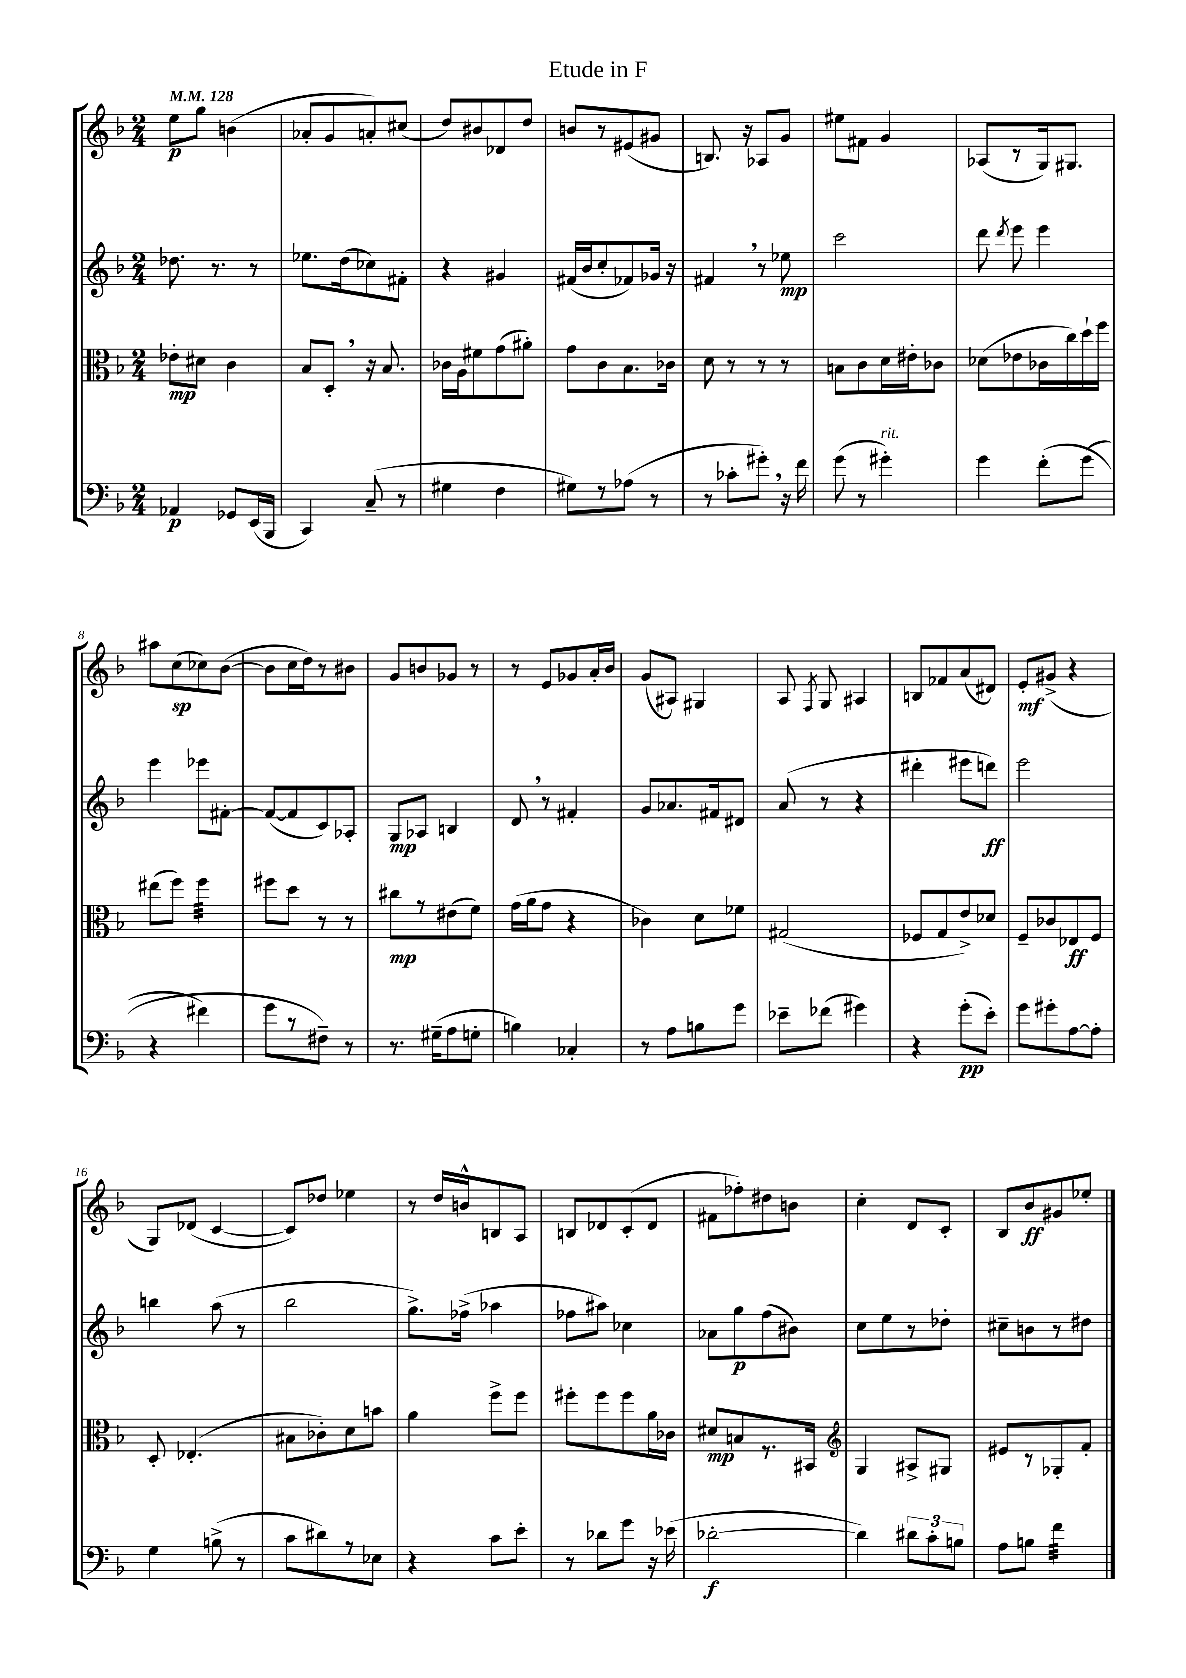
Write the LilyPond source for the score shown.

\header { title = "Etude in F" }
<<
\new StaffGroup <<
\new Staff = "s0" {
    \clef treble \key f \major \numericTimeSignature \time 2/4 \tempo 4 = 128
    \autoBeamOff e''8[\p g''8] b'4( |
    aes'8[-. g'8 a'8-.) cis''8]( |
    d''8[) bis'8 des'8 d''8] |
    b'8[ r8 eis'8( gis'8] |
    b8.) r16 aes8[ g'8] |
    eis''8[ fis'8] g'4 |
    aes8[( r8 g16) gis8.] |
    ais''8[ c''8\sp( ces''8) bes'8]~( |
    bes'8[ c''16 d''16) r8 bis'8] |
    g'8[ b'8 ges'8] r8 |
    r8 e'8[ ges'8 a'16-. bes'16] |
    g'8[( ais8]) gis4 |
    a8 \acciaccatura { f8 } g8 ais4 |
    b8[ fes'8 a'8( dis'8]) |
    e'8[-.\mf gis'8]->( r4 |
    g8[) des'8]( c'4~ |
    c'8[) des''8] ees''4 |
    r8 d''16[ b'16-^ b8 a8] |
    b8[ des'8 c'8-.( des'8] |
    fis'8[ fes''8-.) dis''8 b'8] |
    c''4-. d'8[ c'8]-. |
    bes8[ bes'8\ff gis'8 ees''8]-. \bar "|." |
}
\new Staff = "s1" {
    \clef treble \key f \major \numericTimeSignature \time 2/4
    \autoBeamOff des''8. r8. r8 |
    ees''8.[ d''16( ces''8) fis'8]-. |
    r4 gis'4 |
    fis'16[( bes'16 c''8-. fes'8) ges'16] r16 |
    fis'4 \breathe r8 ees''8\mp |
    c'''2 |
    d'''8 \acciaccatura { d'''8 } e'''8 e'''4 |
    e'''4 ees'''8[ fis'8]~-. |
    fis'8[~( fis'8 c'8) aes8]-. |
    g8[\mp aes8] b4 |
    d'8 \breathe r8 fis'4-. |
    g'8[ aes'8. fis'16 dis'8] |
    a'8( r8 r4 |
    dis'''4-. eis'''8[ d'''8]\ff) |
    e'''2 |
    b''4 a''8( r8 |
    bes''2 |
    g''8.[->) fes''16]->( aes''4 |
    fes''8[ ais''8]) ces''4 |
    aes'8[ g''8\p f''8( bis'8]) |
    c''8[ e''8 r8 des''8]-. |
    cis''8[-- b'8 r8 dis''8] \bar "|." |
}
\new Staff = "s2" {
    \clef alto \key f \major \numericTimeSignature \time 2/4
    \autoBeamOff ees'8[-.\mp dis'8] c'4 |
    bes8[ d8]-. \breathe r16 bes8. |
    ces'16[ a16 fis'8 g'8( ais'8]-.) |
    g'8[ c'8 bes8. ces'16] |
    d'8 r8 r8 r8 |
    b8[ c'8 d'16 eis'16-. ces'8] |
    des'8[( ees'8 ces'16 c''16) d''16-! f''16] |
    eis''8[( f''8]) f''4:32 |
    fis''8[ d''8] r8 r8 |
    cis''8[\mp r8 eis'8( f'8]) |
    g'16[( a'16 g'8] r4 |
    ces'4) d'8[ fes'8] |
    gis2( |
    fes8[ g8 e'8->) des'8] |
    f8[-- ces'8 ees8\ff f8] |
    d8-. ees4.-.( |
    bis8[ ces'8-.) d'8 b'8] |
    a'4 f''8[-> f''8] |
    fis''8[-. fis''8 fis''8 a'16 ces'16] |
    dis'8[\mp b8 r8. bis,16] |
    \clef treble g4 ais8[-> gis8] |
    eis'8[ r8 ges8-. f'8]-. \bar "|." |
}
\new Staff = "s3" {
    \clef bass \key f \major \numericTimeSignature \time 2/4
    \autoBeamOff aes,4\p ges,8[ e,16( bes,,16] |
    c,4) c8--( r8 |
    gis4 f4 |
    gis8[) r8 aes8]( r8 |
    r8 ces'8[-. gis'8]-.) \breathe r16 f'16 |
    g'8( r8 gis'4-.^\markup { \italic "rit." }) |
    g'4 f'8[-.\( g'8]( |
    r4 fis'4) |
    g'8[ r8 fis8]--\) r8 |
    r8. gis16[--( a8 g8]-. |
    b4) ces4-. |
    r8 a8[ b8 g'8] |
    ees'8[-- fes'8]( gis'4) |
    r4 g'8[-.\pp( e'8]-.) |
    g'8[ gis'8-. a8~ a8]-. |
    g4 b8->( r8 |
    c'8[ dis'8) r8 ees8] |
    r4 c'8[ e'8]-. |
    r8 des'8[ g'8] r16 ees'16( |
    des'2~-.\f |
    des'4) \tuplet 3/2 { dis'8[ c'8-. b8] } |
    a8[ b8] f'4:32 \bar "|." |
}
>>
>>
